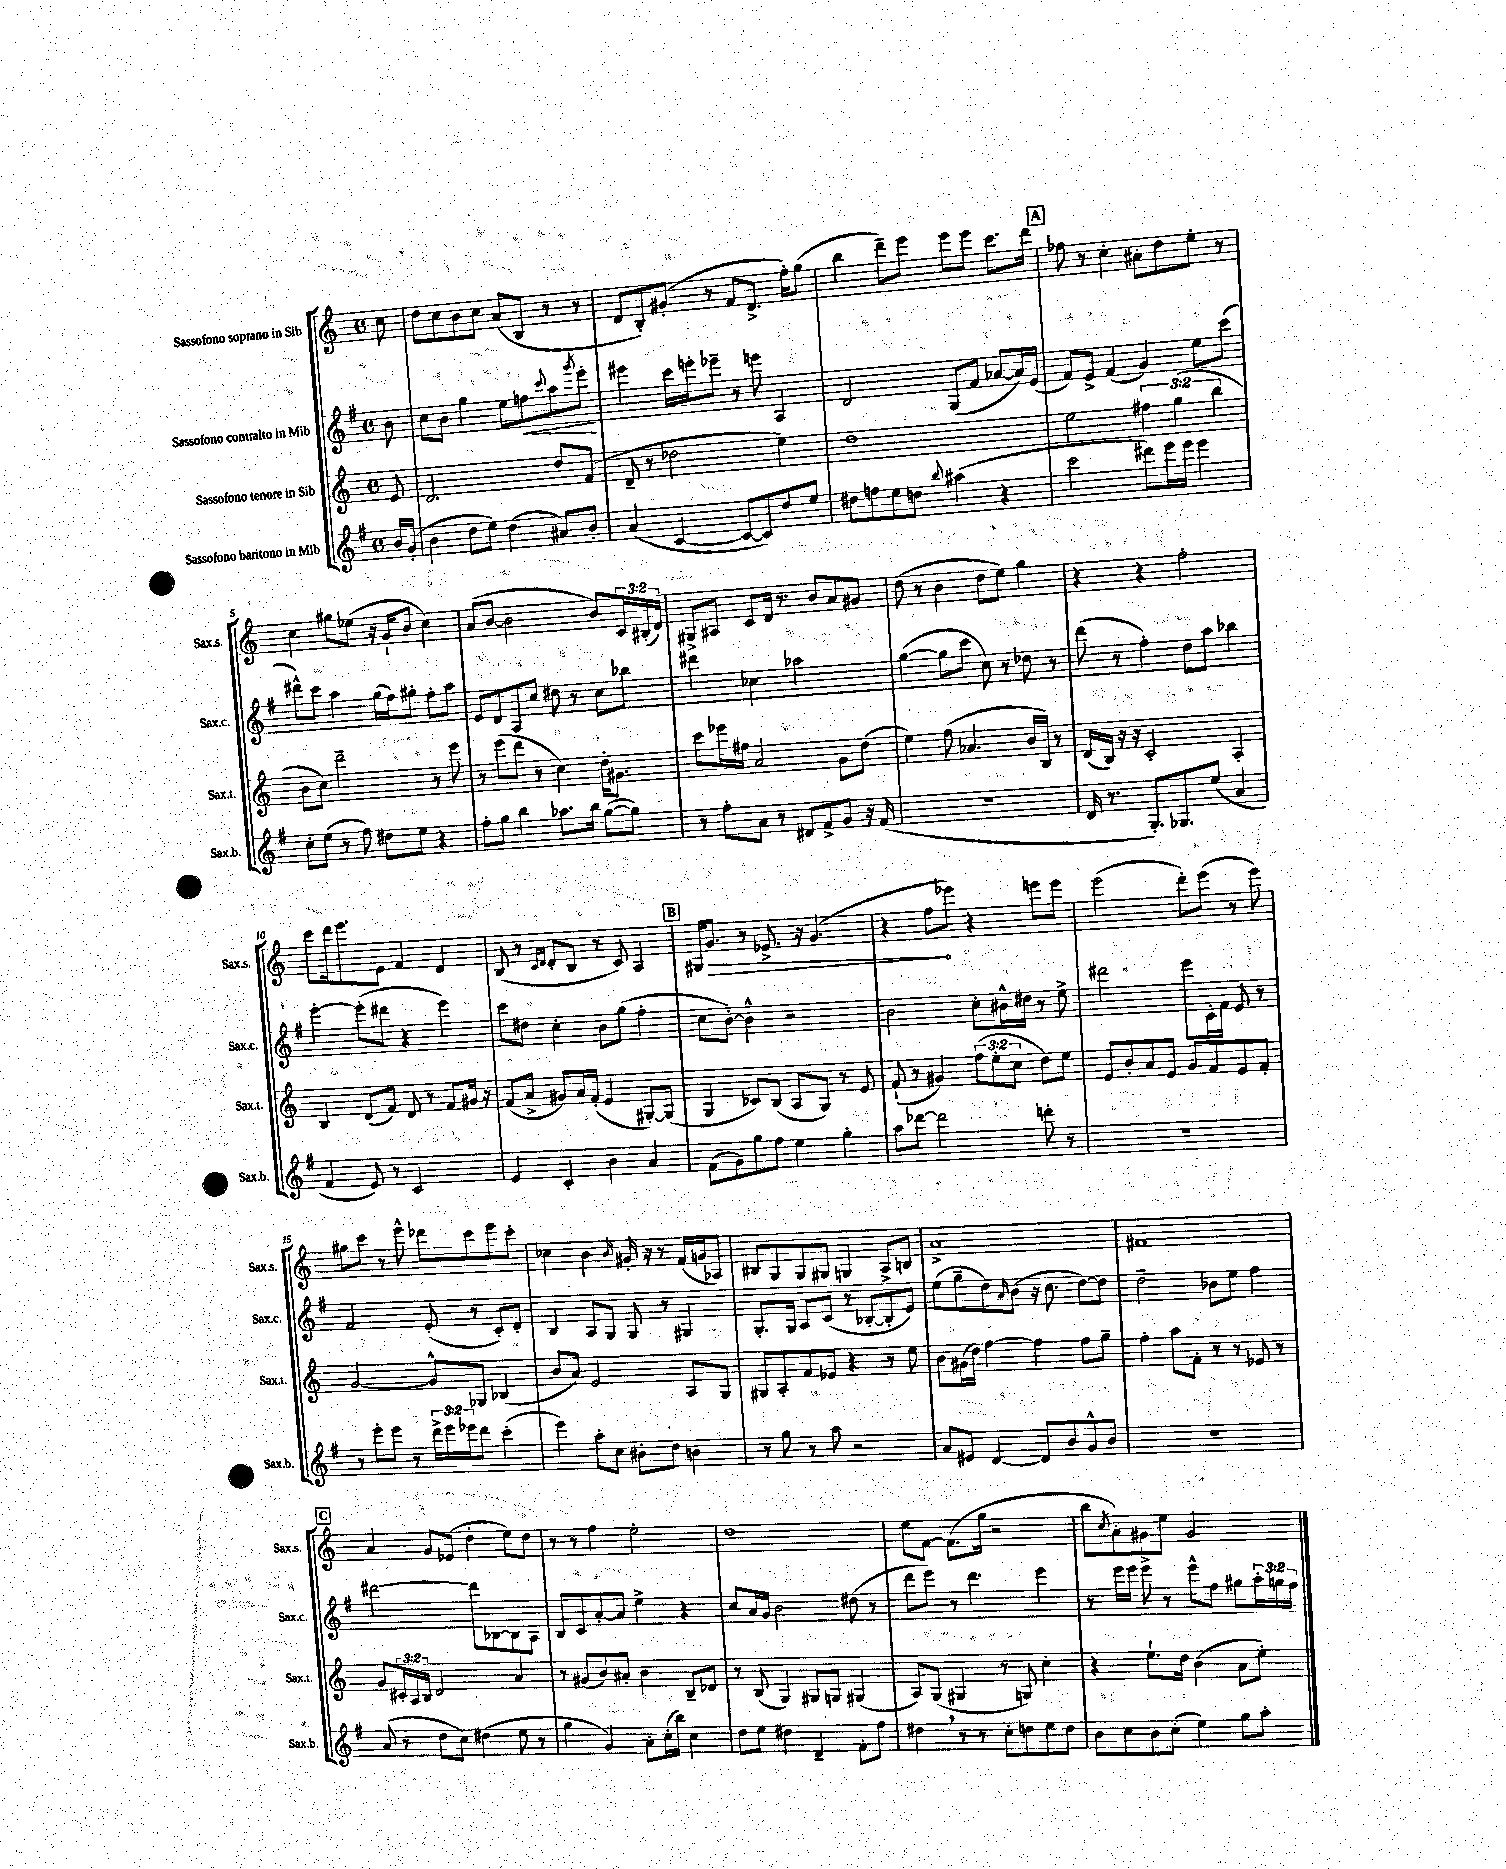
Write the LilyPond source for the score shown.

<<
\new StaffGroup <<
\new Staff = "s0" \with { instrumentName = "Sassofono soprano in Sib" shortInstrumentName = "Sax.s." } {
    \clef treble \key c \major \defaultTimeSignature \time 4/4 \override Staff.TupletNumber.text = #tuplet-number::calc-fraction-text \partial 8
    c''8 |
    d''8 c''8 b'8 c''8 a'8( b8 r8 r8 |
    d'8 b8-.) gis'8-.( r8 f'8 d'8.-> f''16-.) g''8( |
    b''4 d'''8--) e'''8 e'''8 e'''8 c'''8. d'''16 |
    \mark \markup { \box "A" } fes''8 r8 c''4-. ais'8-. d''8 e''8-. r8 |
    c''4 gis''8 ees''8( r16 g'16-! b'8 c''4) |
    a'8( b'8~ b'2 b'8) \tuplet 3/2 { c'16 bis16-.( d'16) } |
    gis8-> ais8 c'8 d'16 r8. b'8 a'8 gis'8 |
    d''8( r8 b'4 d''8 e''8) g''4 |
    r4 r4 f''2-. |
    c'''8 d'''16 e'''8. e'8 f'4 d'4 |
    b8( r8 \grace { c'16 d'16 } d'8-. b8 r8 c'8) a4 |
    \mark \markup { \box "B" } gis16 \once \override Hairpin.circled-tip = ##t g'8.\> r8 ees'8.-> r16 g'4.( |
    r4 f''8\! ees'''8) r4 e'''8 e'''8 |
    e'''2( d'''8-.) e'''8( r8 e'''8) |
    gis''8 c'''8 r8 e'''8-^ des'''8 c'''8 e'''8 c'''8-. |
    ces''4 b'4 \grace { b'16 } gis'16-. r16 r8 f'16( g'16 aes8) |
    bis8 g8 g8 gis8 g4 a8-> b8 |
    a'1-> |
    fis'1 |
    \mark \markup { \box "C" } a'4 g'8 ees'8( d''4-. e''8) d''8 |
    r8 r8 f''4 e''2-. |
    d''1 |
    e''8 f'8~ f'8.( g''16 r2 |
    b''8 \acciaccatura { c''8 } a'8-.) gis'8 e''8 gis'2 \bar "|." |
}
\new Staff = "s1" \with { instrumentName = "Sassofono contralto in Mib" shortInstrumentName = "Sax.c." } {
    \clef treble \key g \major \defaultTimeSignature \time 4/4 \override Staff.TupletNumber.text = #tuplet-number::calc-fraction-text \partial 8
    b'8 |
    c''8 b'8 g''4 e''8 f''8\< \appoggiatura { c'''8 } a''8 \acciaccatura { g'''8 } e'''8-.\! |
    eis'''4 c'''16 e'''16-. ees'''8-- r8 e'''8 a4 |
    d'2 g8( fis'8 aes'8~ aes'16) e'16( |
    \mark \markup { \box "A" } fis'8) e'8-> fis'4( g'4) e''8 c'''8( |
    dis'''8-^) c'''8 a''4 g''16( fis''16) gis''8-. fis''8-. a''8 |
    e'8 d'8 a8 c''8 dis''8 r8 c''8 bes''8 |
    dis'''4 ces''4 aes''2 |
    g''4~( g''8 c'''8 c''8) r8 des''8 r8 |
    d'''8( r8 fis''4-.) d''8 a''8 bes''4 |
    e'''4~-. e'''8-.( dis'''8 r4 e'''4) |
    c'''8 dis''8 c''4-. b'8 g''8( fis''4-. |
    \mark \markup { \box "B" } c''8 b'8~-.) b'4-^ r2 |
    b'2 c''8-. bis'16-^ dis''16 r8 e''8-> |
    dis'''2 e'''8 c'16-. fis'16 e'8 r8 |
    fis'2 e'8-.( r8 c'8-.) d'8-. |
    b4 a8 g8 g8 r8 gis4 |
    g8.-. g16 a8 c'8( r8 bes8~-. bes8-. e'8) |
    e''8( g''8-- d''8) \grace { a'16 } b'8( r16 c''8. d''8~) d''8 |
    d''2-- bes'8 e''8 fis''4 |
    \mark \markup { \box "C" } dis'''2~ dis'''8 bes8~ bes8 a8 |
    b8 c'8 a'8~-. a'8 e''4-> r4 |
    c''8 a'16 g'16 b'2 dis''8( r8 |
    d'''8 e'''8) r8 d'''4. e'''4 |
    r8 e'''16 e'''16 e'''8-> r8 e'''8-^ fis''8 gis''8 \tuplet 3/2 { a''16-. g''16 fis''16 } \bar "|." |
}
\new Staff = "s2" \with { instrumentName = "Sassofono tenore in Sib" shortInstrumentName = "Sax.t." } {
    \clef treble \key c \major \defaultTimeSignature \time 4/4 \override Staff.TupletNumber.text = #tuplet-number::calc-fraction-text \partial 8
    e'8 |
    d'2. d''8 f'8( |
    d'8-- r8 des''2 e''4) |
    d''1 |
    \mark \markup { \box "A" } e''2 \tuplet 3/2 { fis''4 g''4( b''4 } |
    b'8 c''8) d'''2-- r8 e'''8 |
    r8 e'''8( d'''8 r8 c''4) d''16-. gis'8. |
    c'''8 ees'''16 fis''16 a'2 g'8 d''8( |
    e''4) f''8( aes'4. b'16 b16) r8 |
    d'16( b16) r16 r16 c'2-. a4-. |
    b4 d'8( f'8) d'8 r8 f'8 gis'16 r16 |
    f'8( a'8-> gis'8) a'16 f'16-.( e'4 gis8~-.) gis8( |
    \mark \markup { \box "B" } g4 ces'8) b8( a8 g8) r8 e'8 |
    f'8-!( r8 gis'4) \tuplet 3/2 { f''8( e''8-. c''8 } d''8) e''8 |
    e'8 b'8-. a'8 e'8 g'8 f'8 e'8 f'8-. |
    g'2~ g'8-^ ges8 bes4( |
    b'8 a'8) e'2 a8 g8 |
    gis8 a8-. f'8 ees'8 r4 r8 e''8 |
    b'8 gis'16( d''16) f''4~ f''4 f''8 g''8-- |
    f''4-. a''8 f'8-. r8 r8 ees'8 r8 |
    \mark \markup { \box "C" } g'8 \tuplet 3/2 { cis'16-. a16 b16 } d'2 a'4 |
    r8 gis'8( b'8) ais'8-. b'4 b8-- des'8 |
    r8 b8( g4) gis8 g8 gis4( |
    a8) g8( gis4 r8 g8) c''4-. |
    r4 e''8.-! d''16 b'4( a'8 e''8-.) \bar "|." |
}
\new Staff = "s3" \with { instrumentName = "Sassofono baritono in Mib" shortInstrumentName = "Sax.b." } {
    \clef treble \key g \major \defaultTimeSignature \time 4/4 \override Staff.TupletNumber.text = #tuplet-number::calc-fraction-text \partial 8
    b'16 g'16-.( |
    b'4 d''8 e''8) d''4( ais'8) b'8-. |
    a'4( c'4~ c'8~ c'8) d''8 e''8 |
    dis''8 f''8 e''8 d''8 \appoggiatura { b''8 } ais''4( r4 |
    \mark \markup { \box "A" } c'''2 dis'''8) e'''16 e'''16 e'''4 |
    c''8-. e''8( r8 fis''8) dis''8 e''8 r4 |
    fis''8-. g''8 b''4 aes''8. b''16 g''8~( g''8) |
    r8 fis''8-. a'8 r8 dis'8 fis'8-> g'8 r16 fis'16( |
    R1 |
    d'16 r8. g8.-.) ges8. e''8( a'4 |
    fis'4 e'8) r8 c'2 |
    e'4 c'4-. b'4 a'4 |
    \mark \markup { \box "B" } fis'8( g'8) g''8 fis''8 e''4 g''4-. |
    a''8 des'''8~ des'''2 d'''8-. r8 |
    r1 |
    r8 e'''8-. e'''8 r8 \tuplet 3/2 { d'''16-> e'''16 ees'''16 } d'''8 c'''4-.( |
    e'''4) a''8-. c''8 bis'8-. d''8 b'4 |
    r8 g''8 r8 a''8 r2 |
    a'8 eis'8 d'4~ d'8 b'8 g'8-^ b'8 |
    R1 |
    \mark \markup { \box "C" } a'8( r8 d''8 c''8) dis''4( e''8 r8 |
    g''4 g'4) a'8-. c''16-.( b''16) c''4 |
    d''8 e''8 dis''4 d'4-- fis'8-. fis''8 |
    dis''4 \breathe r8 r8 c''8-. d''8 e''8 d''8 |
    b'8 c''8 b'8 c''8-.( e''4) g''8 a''8-. \bar "|." |
}
>>
>>
